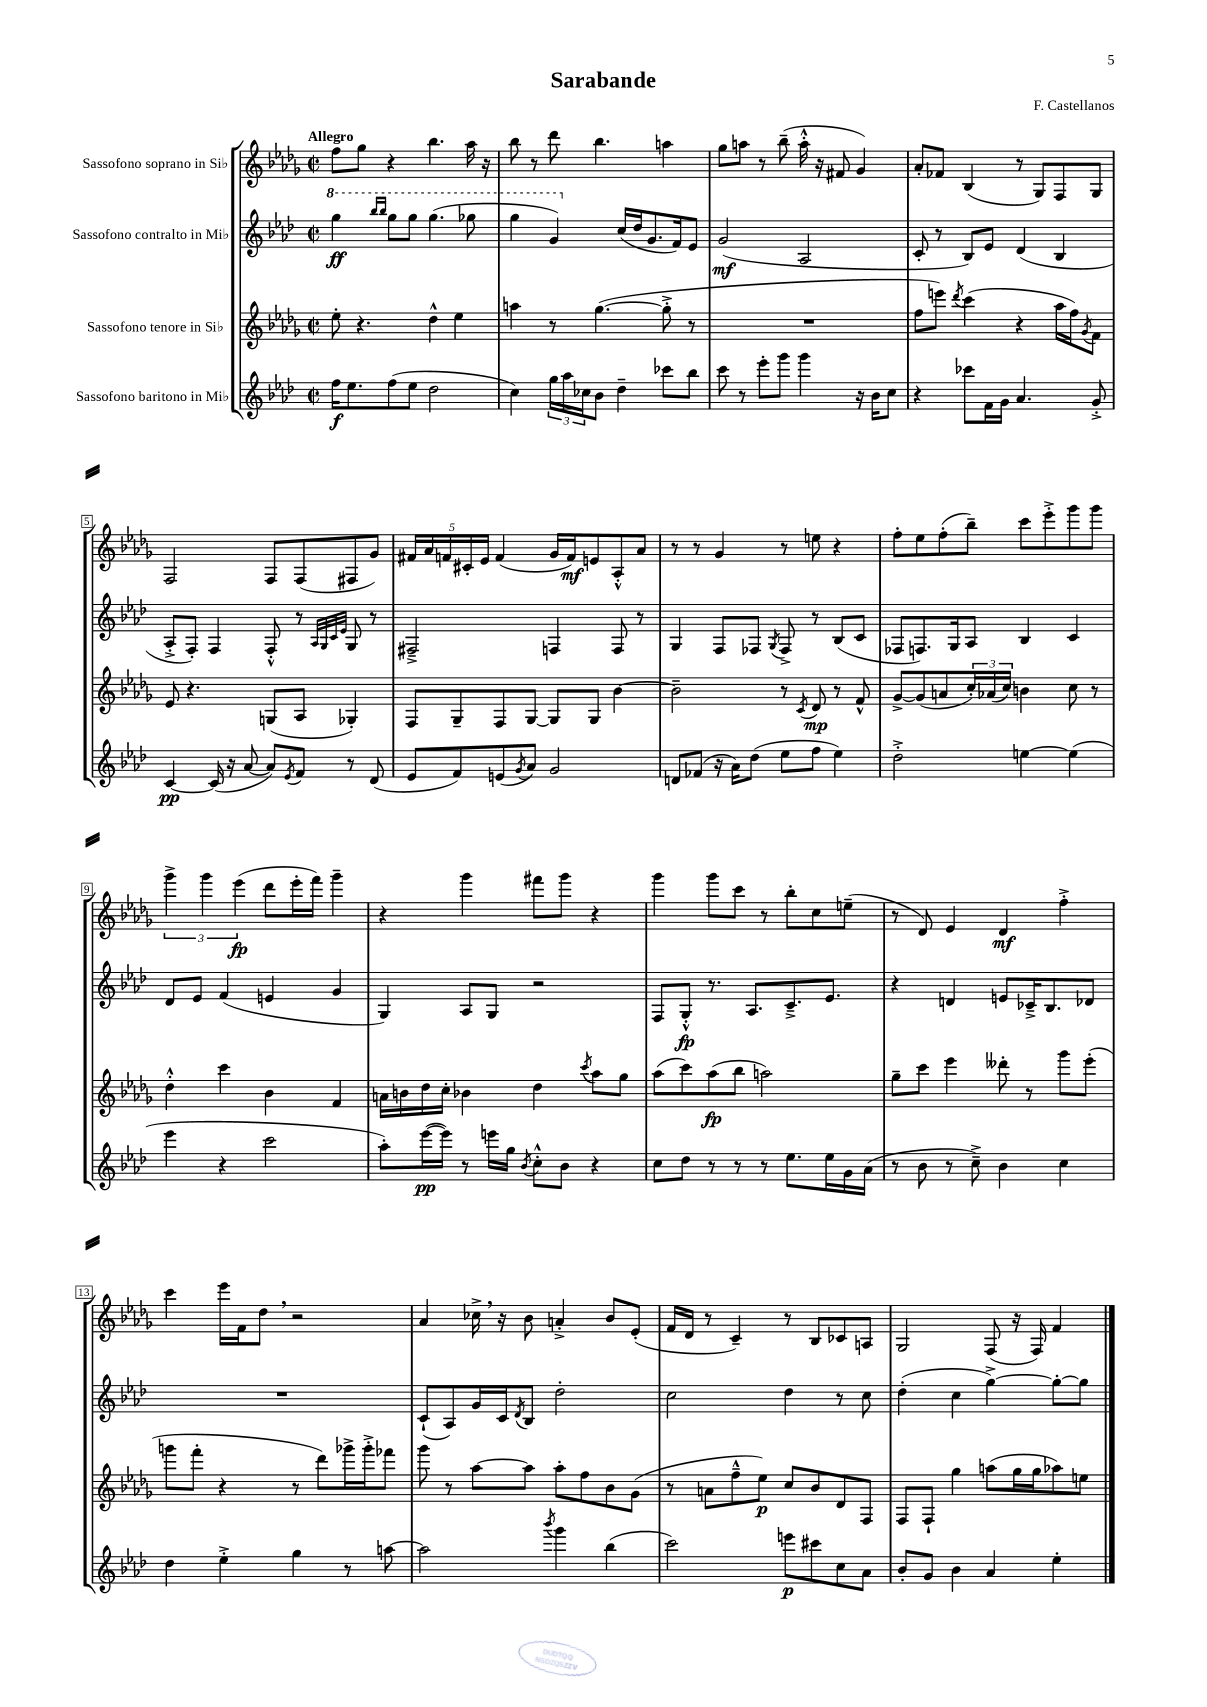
\header { title = "Sarabande" composer = "F. Castellanos" }
<<
\new StaffGroup <<
\new Staff = "s0" \with { instrumentName = "Sassofono soprano in Sib" } {
    \clef treble \key des \major \defaultTimeSignature \time 2/2 \tempo "Allegro"
    f''8 ges''8 r4 bes''4. aes''16 r16 |
    bes''8 r8 des'''8 bes''4. a''4 |
    ges''8 a''8 r8 bes''8--( a''16-.-^ r16 fis'8 ges'4) |
    aes'8-. fes'8 bes4( r8 ges8) f8 ges8 |
    f2 f8 f8( fis8 ges'8) |
    \tuplet 5/4 { fis'16 aes'16 f'16 cis'16-. ees'16 } f'4( ges'16 f'16\mf) e'8 aes8-.-^ aes'8 |
    r8 r8 ges'4 r8 e''8 r4 |
    f''8-. ees''8 f''8-.( bes''8--) c'''8 ees'''8-.-> ges'''8 ges'''8 |
    \tuplet 3/2 { ges'''4-> ges'''4 ees'''4\fp( } des'''8 ees'''16-. f'''16) ges'''4-- |
    r4 ges'''4 fis'''8 ges'''8 r4 |
    ges'''4 ges'''8 c'''8 r8 bes''8-. c''8 e''8--( |
    r8 des'8) ees'4 des'4\mf f''4-.-> |
    c'''4 ees'''16 f'16 des''8 \breathe r2 |
    aes'4 ces''16-> \breathe r16 bes'8 a'4-.-> bes'8 ees'8-.( |
    f'16 des'16 r8 c'4--) r8 bes8 ces'8 a8 |
    ges2 f8( r16 f16) f'4 \bar "|." |
}
\new Staff = "s1" \with { instrumentName = "Sassofono contralto in Mib" } {
    \clef treble \key aes \major \defaultTimeSignature \time 2/2
    \ottava #1 g'''4\ff \grace { bes'''16 bes'''16 } g'''8 g'''8 g'''4.( ges'''8 |
    g'''4 g''4) \ottava #0 c''16( des''16 g'8. f'16) ees'8 |
    g'2\mf( aes2 |
    c'8-. r8 bes8) ees'8 des'4( bes4 |
    aes8-.-> f8-.) f4 f8-.-^ r8 \grace { aes32 g32 c'32 ees'32 } g8 r8 |
    fis2---> f4 f8 r8 |
    g4 f8 fes8 \acciaccatura { g8 } fes8-> r8 bes8( c'8 |
    fes8 f8.) g16 aes8 bes4 c'4 |
    des'8 ees'8 f'4( e'4 g'4 |
    g4) aes8 g8 r2 |
    f8 g8-.-^\fp r8. aes8. c'8.---> ees'8. |
    r4 d'4 e'8 ces'16---> bes8. des'8 |
    R1 |
    c'8-!( aes8) g'16 c'16 \acciaccatura { des'8 } bes8 des''2-. |
    c''2 des''4 r8 c''8 |
    des''4-.( c''4 g''4~->) g''8~-. g''8 \bar "|." |
}
\new Staff = "s2" \with { instrumentName = "Sassofono tenore in Sib" } {
    \clef treble \key des \major \defaultTimeSignature \time 2/2
    ees''8-. r4. des''4-^ ees''4 |
    a''4 r8 ges''4.~( ges''8-.-> r8 |
    R1 |
    f''8 e'''8) \acciaccatura { des'''8 } c'''4( r4 aes''16 f''16) \acciaccatura { ges'8 } f'8 |
    ees'8 r4. g8( aes8 ges4-.) |
    f8 ges8-- f8 ges8~ ges8 ges8 bes'4~ |
    bes'2-- r8 \acciaccatura { c'8 } des'8\mp r8 f'8-^ |
    ges'8~-> ges'8( a'8 \tuplet 3/2 { c''16-.) aes'16( c''16) } b'4 c''8 r8 |
    des''4-.-^ c'''4 bes'4 f'4 |
    a'16 b'16 des''16 c''16-. bes'4 des''4 \acciaccatura { c'''8 } aes''8 ges''8 |
    aes''8( c'''8) aes''8\fp( bes''8 a''2) |
    ges''8-- c'''8 ees'''4 deses'''8-. r8 ges'''8 ees'''8-.( |
    g'''8 f'''8-. r4 r8 des'''8) ges'''16-> ges'''16-.-> fes'''8 |
    ges'''8 r8 aes''8~ aes''8 aes''8-. f''8 bes'8 ges'8( |
    r8 a'8 f''8---^ ees''8\p) c''8 bes'8 des'8 f8 |
    f8 f8-! ges''4 a''8( ges''16 ges''16 aes''8) e''8 \bar "|." |
}
\new Staff = "s3" \with { instrumentName = "Sassofono baritono in Mib" } {
    \clef treble \key aes \major \defaultTimeSignature \time 2/2
    f''16\f ees''8. f''8( ees''8 des''2 |
    c''4) \tuplet 3/2 { g''16 aes''16 ces''16 } bes'8 des''4-- ces'''8 bes''8 |
    c'''8 r8 ees'''8-. g'''8 g'''4 r16 bes'16 c''8 |
    r4 ces'''8 f'16 g'16 aes'4. g'8-.-> |
    c'4~\pp c'16( r16 aes'8~ aes'8) \acciaccatura { ees'8 } f'8 r8 des'8( |
    ees'8 f'8) e'8( \acciaccatura { g'8 } aes'8) g'2 |
    d'8 fes'8( r16 aes'16) des''8( ees''8 f''8 ees''4) |
    des''2-.-> e''4~ e''4( |
    ees'''4 r4 c'''2 |
    aes''8-.) ees'''16~\pp( ees'''16) r8 e'''16 g''16 \acciaccatura { bes'8 } c''8-.-^ bes'8 r4 |
    c''8 des''8 r8 r8 r8 ees''8. ees''16 g'16 aes'16( |
    r8 bes'8 r8 c''8--->) bes'4 c''4 |
    des''4 ees''4-.-> g''4 r8 a''8~ |
    a''2 \acciaccatura { bes'''8 } g'''4 bes''4( |
    c'''2) e'''8\p cis'''8 c''8 aes'8 |
    bes'8-. g'8 bes'4 aes'4 ees''4-. \bar "|." |
}
>>
>>
\layout { \context { \Score \override BarNumber.stencil = #(make-stencil-boxer 0.1 0.3 ly:text-interface::print) } }
